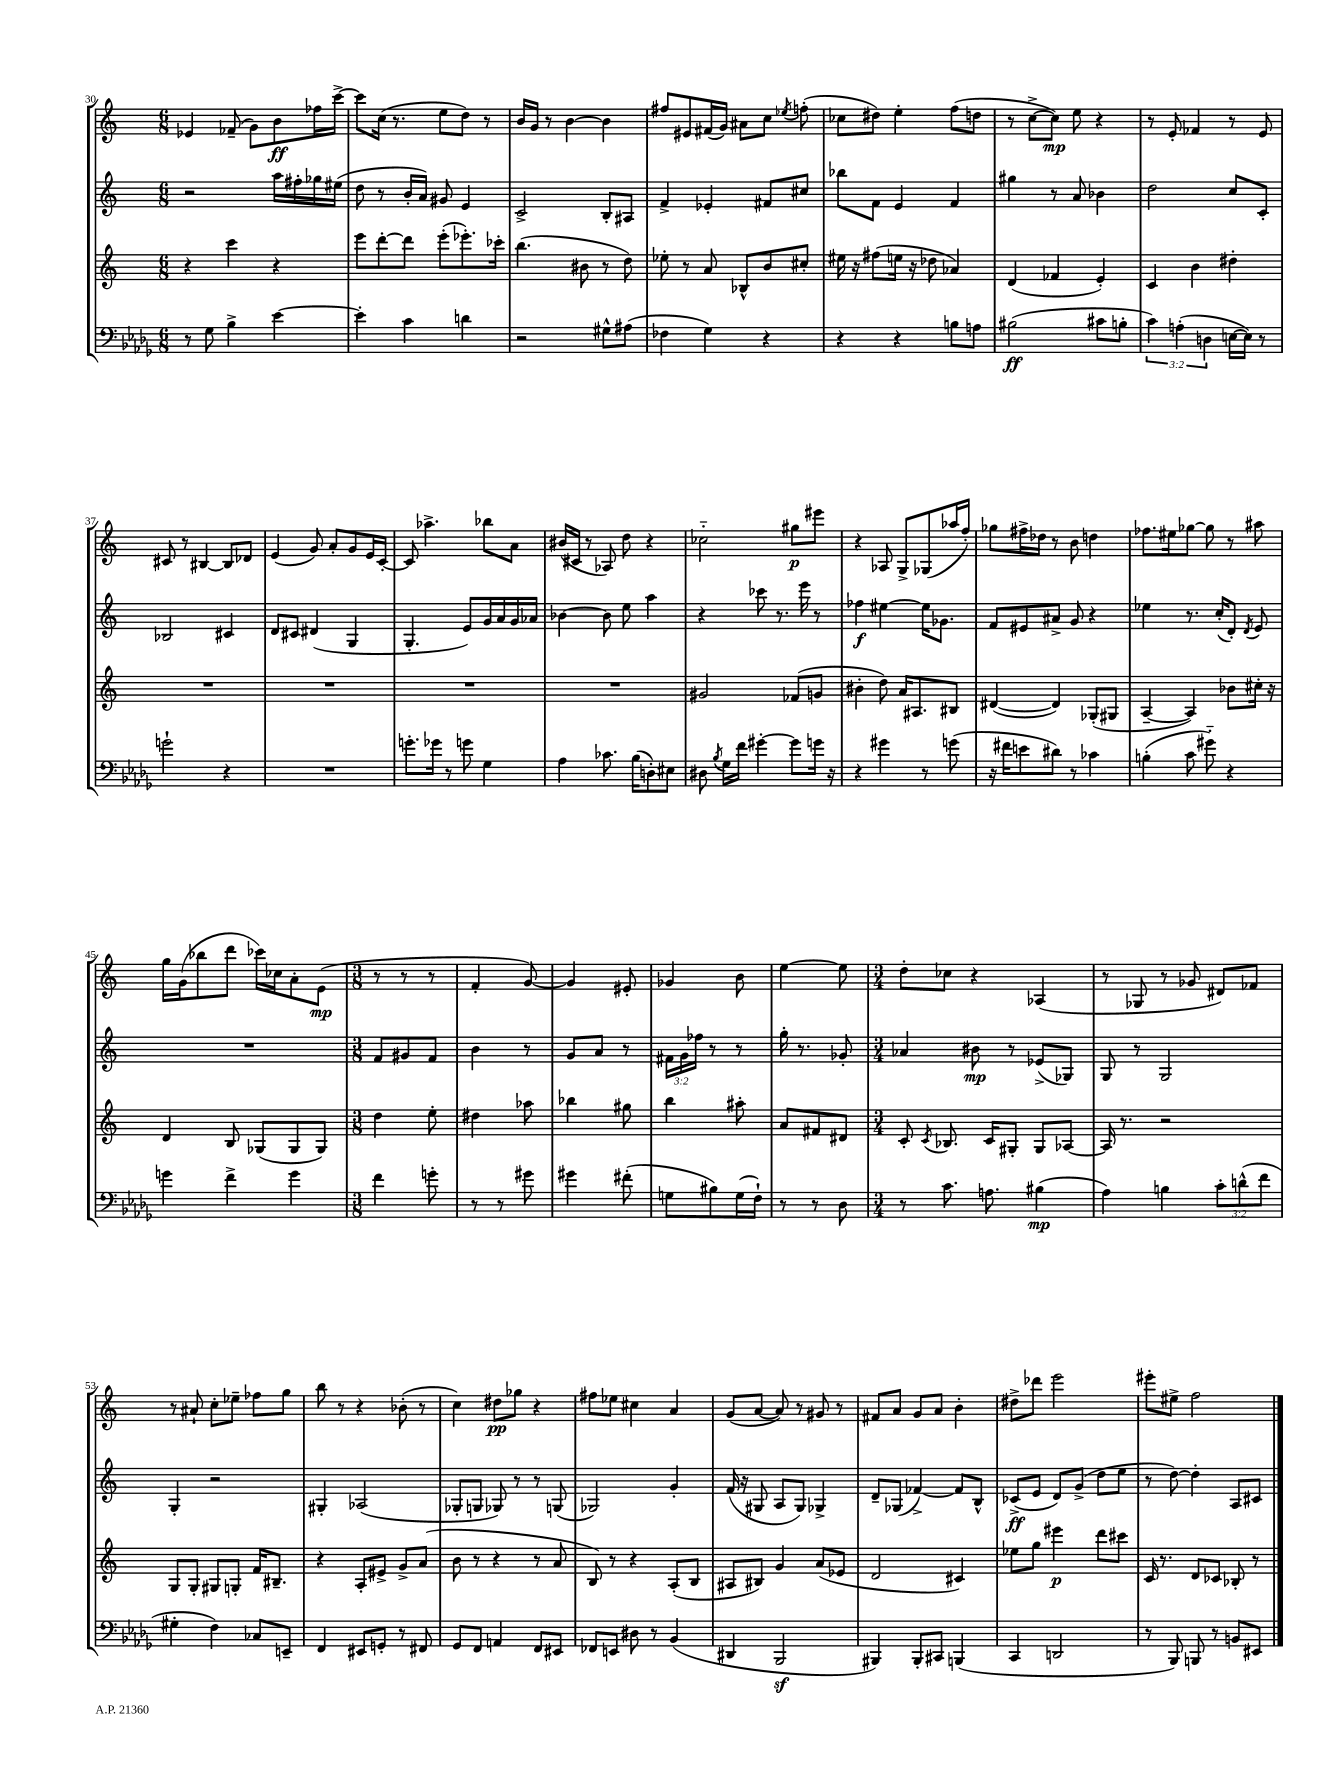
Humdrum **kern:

**kern	**dynam	**kern	**dynam	**kern	**dynam	**kern	**dynam
*part4	*part4	*part3	*part3	*part2	*part2	*part1	*part1
*staff4	*staff4	*staff3	*staff3	*staff2	*staff2	*staff1	*staff1
*clefF4	*	*clefG2	*	*clefG2	*	*clefG2	*
*k[b-e-a-d-g-]	*	*k[]	*	*k[]	*	*k[]	*
*M6/8	*	*M6/8	*	*M6/8	*	*M6/8	*
=30	=30	=30	=30	=30	=30	=30	=30
8r	.	4r	.	2r	.	4e-X/	.
8G-\	.	.	.	.	.	.	.
4B-^\	.	4ccc\	.	.	.	(8f-X~/	.
.	.	.	.	.	.	8g\L)	.
[4e-\	.	4r	.	16aa\LL	.	8b\	ff
.	.	.	.	16ff#X'\	.	.	.
.	.	.	.	16gg-X\	.	16ff-X\L	.
.	.	.	.	(16ee#X\JJ	.	[16ccc^\JJ	.
=31	=31	=31	=31	=31	=31	=31	=31
4e-'\]	.	8eee\L	.	8dd\	.	8ccc\L]	.
.	.	[8ddd'\	.	8r	.	(16cc\Jk	.
.	.	.	.	.	.	8.r	.
4c\	.	8ddd\J]	.	16b'/LL	.	.	.
.	.	.	.	16a/JJ)	.	.	.
.	.	(8eee'\L	.	8g#X/	.	8ee\L	.
4dn\	.	8.eee-X'\)	.	4e/	.	8dd\J)	.
.	.	.	.	.	.	8r	.
.	.	16ccc-X'\Jk	.	.	.	.	.
=32	=32	=32	=32	=32	=32	=32	=32
2r	.	(4.bb\	.	2c^/	.	16b/LL	.
.	.	.	.	.	.	16g/JJ	.
.	.	.	.	.	.	8r	.
.	.	.	.	.	.	[4b\	.
.	.	8b#X\	.	.	.	.	.
8G#X^^\L	.	8r	.	8B'/L	.	4b\]	.
(8A#X\J	.	8dd\)	.	8A#X/J	.	.	.
=33	=33	=33	=33	=33	=33	=33	=33
4F-X\	.	8ee-X'\	.	4f^/	.	8ff#X/L	.
.	.	8r	.	.	.	8e#X/	.
4G-\)	.	8a/	.	4e-X'/	.	(16f#X/L	.
.	.	.	.	.	.	16g/JJ)	.
.	.	8B-X^^/L	.	.	.	8a#X\L	.
4r	.	8b/	.	8f#X/L	.	8cc\J	.
.	.	.	.	.	.	8qee-X/	.
.	.	8cc#X'/J	.	8cc#X/J	.	(8ffn'\	.
=34	=34	=34	=34	=34	=34	=34	=34
4r	.	16ee#X\	.	8bb-X\L	.	8cc-X\L	.
.	.	16r	.	.	.	.	.
.	.	(8ff#X\L	.	8f\J	.	8dd#X\J)	.
4r	.	16een\Jk	.	4e/	.	4ee'\	.
.	.	16r	.	.	.	.	.
.	.	8dd-X\	.	.	.	.	.
8Bn\L	.	4a-X/)	.	4f/	.	(8ff\L	.
8An\J	.	.	.	.	.	8ddn\J	.
=35	=35	=35	=35	=35	=35	=35	=35
(2B#X\	ff	(4d/	.	4gg#X\	.	8r	.
.	.	.	.	.	.	[8cc^\L	.
.	.	4f-X/	.	8r	.	8cc\J])	mp
.	.	.	.	8a/	.	8ee\	.
8c#X\L	.	4e'/)	.	4b-X\	.	4r	.
8Bn'\J	.	.	.	.	.	.	.
=36	=36	=36	=36	=36	=36	=36	=36
6c\)	.	4c/	.	2dd\	.	8r	.
.	.	.	.	.	.	8e'/	.
(6An'\	.	.	.	.	.	.	.
.	.	4b\	.	.	.	4f-X/	.
6Dn\	.	.	.	.	.	.	.
[16En\LL	.	4dd#X'\	.	8cc/L	.	8r	.
16E\JJ])	.	.	.	.	.	.	.
8r	.	.	.	8c'/J	.	8e/	.
!!LO:LB:g=z
=37	=37	=37	=37	=37	=37	=37	=37
2gn`\	.	2.r	.	2B-X/	.	8c#X/	.
.	.	.	.	.	.	8r	.
.	.	.	.	.	.	[4B#X/	.
4r	.	.	.	4c#X/	.	8B#/L]	.
.	.	.	.	.	.	8d-X/J	.
=38	=38	=38	=38	=38	=38	=38	=38
2.r	.	2.r	.	8d/L	.	(4e/	.
.	.	.	.	8c#X/J	.	.	.
.	.	.	.	(4d#X/	.	8g/)	.
.	.	.	.	.	.	8a'/L	.
.	.	.	.	4G/	.	8g/	.
.	.	.	.	.	.	16e/L	.
.	.	.	.	.	.	[16c'/JJ	.
=39	=39	=39	=39	=39	=39	=39	=39
8.gn'\L	.	2.r	.	4.G'/	.	8c/]	.
.	.	.	.	.	.	4.aa-X^\	.
16g-X\Jk	.	.	.	.	.	.	.
8r	.	.	.	.	.	.	.
8gn\	.	.	.	8e/L)	.	.	.
4G-\	.	.	.	16g/L	.	8bb-X\L	.
.	.	.	.	16a/	.	.	.
.	.	.	.	16g/	.	8a\J	.
.	.	.	.	16a-X/JJ	.	.	.
=40	=40	=40	=40	=40	=40	=40	=40
4A-\	.	2.r	.	[4b-X\	.	(16b#X/LL	.
.	.	.	.	.	.	16c#X/JJ	.
.	.	.	.	.	.	8r	.
8.c-X\	.	.	.	8b-\]	.	8A-X/)	.
.	.	.	.	8ee\	.	8dd\	.
(16B-\KL	.	.	.	.	.	.	.
8Dn'\)	.	.	.	4aa\	.	4r	.
8E#X\J	.	.	.	.	.	.	.
=41	=41	=41	=41	=41	=41	=41	=41
8D#X\	.	2g#X/	.	4r	.	2cc-X\	.
8qB-/	.	.	.	.	.	.	.
16G-\LL	.	.	.	.	.	.	.
16f\JJ	.	.	.	.	.	.	.
[4g#X'\	.	.	.	8ccc-X\	.	.	.
.	.	.	.	8.r	.	.	.
8g#\L]	.	(8f-X/L	.	.	.	8gg#X\L	p
.	.	.	.	16eee\	.	.	.
16gn\Jk	.	8gn/J	.	8r	.	8eee#X\J	.
16r	.	.	.	.	.	.	.
=42	=42	=42	=42	=42	=42	=42	=42
4r	.	4b#X'\	.	4ff-X\	f	4r	.
4g#X\	.	8dd\)	.	[4ee#X\	.	8A-X/	.
.	.	16a/KL	.	.	.	8G^/L	.
.	.	8.A#X/	.	.	.	.	.
8r	.	.	.	16ee#\KL]	.	(8G-X/	.
.	.	.	.	8.g-X\J	.	.	.
(8gn\	.	8B#X/J	.	.	.	16aa-X/L	.
.	.	.	.	.	.	16ff'/JJ)	.
=43	=43	=43	=43	=43	=43	=43	=43
16r	.	([4d#X/	.	8f/L	.	8gg-X\L	.
16f#X\KL	.	.	.	.	.	.	.
8en\	.	.	.	8e#X/	.	16ff#X^\L	.
.	.	.	.	.	.	16dd-X\JJ	.
8d#X\J)	.	4d#/])	.	8a#X^/J	.	8r	.
8r	.	.	.	8g/	.	8b\	.
4c-X\	.	(8G-X'/L	.	4r	.	4ddn\	.
.	.	8G#X/J	.	.	.	.	.
=44	=44	=44	=44	=44	=44	=44	=44
(4Bn'\	.	[4A~/	.	4ee-X\	.	8.ff-X\L	.
.	.	.	.	.	.	16ee#X\k	.
8c\	.	4A/])	.	8.r	.	[8gg-X\J	.
8g#X\)	.	.	.	.	.	8gg-\]	.
.	.	.	.	(16cc'/KL	.	.	.
4r	.	8b-X\L	.	8d'/J)	.	8r	.
.	.	.	.	8qd/	.	.	.
.	.	16cc#X'\Jk	.	8e/	.	8aa#X\	.
.	.	16r	.	.	.	.	.
!!LO:LB:g=z
=45	=45	=45	=45	=45	=45	=45	=45
4gn\	.	4d/	.	2.r	.	16gg\LL	.
.	.	.	.	.	.	(16g\J	.
.	.	.	.	.	.	8bb-X\	.
4f^\	.	8B/	.	.	.	8ddd\J	.
.	.	(8G-X/L	.	.	.	16ccc-X\LL)	.
.	.	.	.	.	.	16cc-X\J	.
4g\	.	8G-/	.	.	.	8a'\	.
.	.	8G-/J)	.	.	.	(8e\J	mp
=46	=46	=46	=46	=46	=46	=46	=46
*M3/8	*	*M3/8	*	*M3/8	*	*M3/8	*
4f\	.	4dd\	.	8f/L	.	8r	.
.	.	.	.	8g#X/	.	8r	.
8gn'\	.	8ee'\	.	8f/J	.	8r	.
=47	=47	=47	=47	=47	=47	=47	=47
8r	.	4dd#X\	.	4b\	.	4f'/	.
8r	.	.	.	.	.	.	.
8g#X\	.	8aa-X\	.	8r	.	[8g/)	.
=48	=48	=48	=48	=48	=48	=48	=48
4g#X\	.	4bb-X\	.	8g/L	.	4g/]	.
.	.	.	.	8a/J	.	.	.
(8f#X'\	.	8gg#X\	.	8r	.	8e#X'/	.
=49	=49	=49	=49	=49	=49	=49	=49
8Gn\L	.	4bb\	.	24f#X\LL	.	4g-X/	.
.	.	.	.	24g\	.	.	.
.	.	.	.	24ff-X\JJ	.	.	.
8B#X\)	.	.	.	8r	.	.	.
(16G\L	.	8aa#X'\	.	8r	.	8b\	.
16F`\JJ)	.	.	.	.	.	.	.
=50	=50	=50	=50	=50	=50	=50	=50
8r	.	8a/L	.	16gg'\	.	[4ee\	.
.	.	.	.	8.r	.	.	.
8r	.	8f#X/	.	.	.	.	.
8D-\	.	8d#X/J	.	8g-X'/	.	8ee\]	.
=51	=51	=51	=51	=51	=51	=51	=51
*M3/4	*	*M3/4	*	*M3/4	*	*M3/4	*
8r	.	8c'/	.	4a-X/	.	8dd'\L	.
.	.	8qc/	.	.	.	.	.
8.c\	.	8.B-X/	.	.	.	8cc-X\J	.
.	.	.	.	8b#X\	mp	4r	.
8.An\	.	16c/KL	.	.	.	.	.
.	.	8G#X'/J	.	8r	.	.	.
(4B#X\	mp	8G#/L	.	(8e-X^/L	.	(4A-X/	.
.	.	[8A-X/J	.	8G-X/J)	.	.	.
=52	=52	=52	=52	=52	=52	=52	=52
4A-\)	.	16A-/]	.	8G/	.	8r	.
.	.	8.r	.	.	.	.	.
.	.	.	.	8r	.	8G-X/	.
4Bn\	.	2r	.	2G/	.	8r	.
.	.	.	.	.	.	8g-X/	.
12c'\L	.	.	.	.	.	8d#X/L)	.
(12dn^^\	.	.	.	.	.	.	.
.	.	.	.	.	.	8f-X/J	.
12f\J	.	.	.	.	.	.	.
!!LO:LB:g=z
=53	=53	=53	=53	=53	=53	=53	=53
4G#X'\	.	8G/L	.	4G'/	.	8r	.
.	.	8G'/J	.	.	.	8a#X`/	.
4F\)	.	8G#X/L	.	2r	.	8cc'\L	.
.	.	8Gn'/J	.	.	.	8ee-X~\J	.
8C-X/L	.	16f/KL	.	.	.	8ff-X\L	.
.	.	8.B#X~/J	.	.	.	.	.
8EEn~/J	.	.	.	.	.	8gg\J	.
=54	=54	=54	=54	=54	=54	=54	=54
4FF/	.	4r	.	4G#X'/	.	8bb\	.
.	.	.	.	.	.	8r	.
8EE#X/L	.	8A'/L	.	(2A-X/	.	4r	.
8GGn'/J	.	8e#X^/J	.	.	.	.	.
8r	.	8g^/L	.	.	.	(8b-X'\	.
8FF#X/	.	(8a/J	.	.	.	8r	.
=55	=55	=55	=55	=55	=55	=55	=55
8GG-/L	.	8b\	.	8G-X'/L	.	4cc\)	.
8FF/J	.	8r	.	8Gn/J	.	.	.
4AAn/	.	4r	.	8G-X/)	.	8dd#X\L	pp
.	.	.	.	8r	.	8gg-X\J	.
8FF/L	.	8r	.	8r	.	4r	.
8EE#X/J	.	8a/	.	(8Gn/	.	.	.
=56	=56	=56	=56	=56	=56	=56	=56
8FF-X/L	.	8B/)	.	2G-X/)	.	8ff#X\L	.
8EEn/J	.	8r	.	.	.	8ee-X\J	.
8D#X\	.	4r	.	.	.	4cc#X\	.
8r	.	.	.	.	.	.	.
(4BB-/	.	(8A'/L	.	4g'/	.	4a/	.
.	.	8B/J	.	.	.	.	.
=57	=57	=57	=57	=57	=57	=57	=57
4DD#X/	.	8A#X/L	.	(16f/	.	(8g/L	.
.	.	.	.	16r	.	.	.
.	.	8B#X/J)	.	8G#X/	.	[8a/J	.
2BBB-z/	.	4g/	.	8A/L	.	8a/])	.
.	.	.	.	8G#/J)	.	8r	.
.	.	(8a/L	.	4G-X^/	.	8g#X/	.
.	.	8e-X/J	.	.	.	8r	.
=58	=58	=58	=58	=58	=58	=58	=58
4BBB#X/)	.	2d/	.	8d~/L	.	8f#X/L	.
.	.	.	.	(8G-X/J	.	8a/J	.
8BBB#'/L	.	.	.	[4f-X^/)	.	8g/L	.
8CC#X/J	.	.	.	.	.	8a/J	.
(4BBBn/	.	4c#X/)	.	8f-/L]	.	4b'\	.
.	.	.	.	8B^^/J	.	.	.
=59	=59	=59	=59	=59	=59	=59	=59
4CC/	.	8ee-X\L	.	(8c-X^/L	ff	8dd#X^\L	.
.	.	8gg\J	.	8e/J	.	8ddd-X\J	.
2DDn/	.	4eee#X\	p	8d/L)	.	2eee\	.
.	.	.	.	(8g^/J	.	.	.
.	.	8ddd\L	.	8dd\L	.	.	.
.	.	8ccc#X\J	.	8ee\J	.	.	.
=60	=60	=60	=60	=60	=60	=60	=60
8r	.	16c/	.	8r	.	8eee#X'\L	.
.	.	8.r	.	.	.	.	.
8BBB-/)	.	.	.	[8dd\)	.	8ee#X^\J	.
8BBBn/	.	8d/L	.	4dd'\]	.	2ff\	.
8r	.	8c-X/J	.	.	.	.	.
8BBn/L	.	8B-X'/	.	8A/L	.	.	.
8EE#X/J	.	8r	.	8c#X/J	.	.	.
==	==	==	==	==	==	==	==
*-	*-	*-	*-	*-	*-	*-	*-
